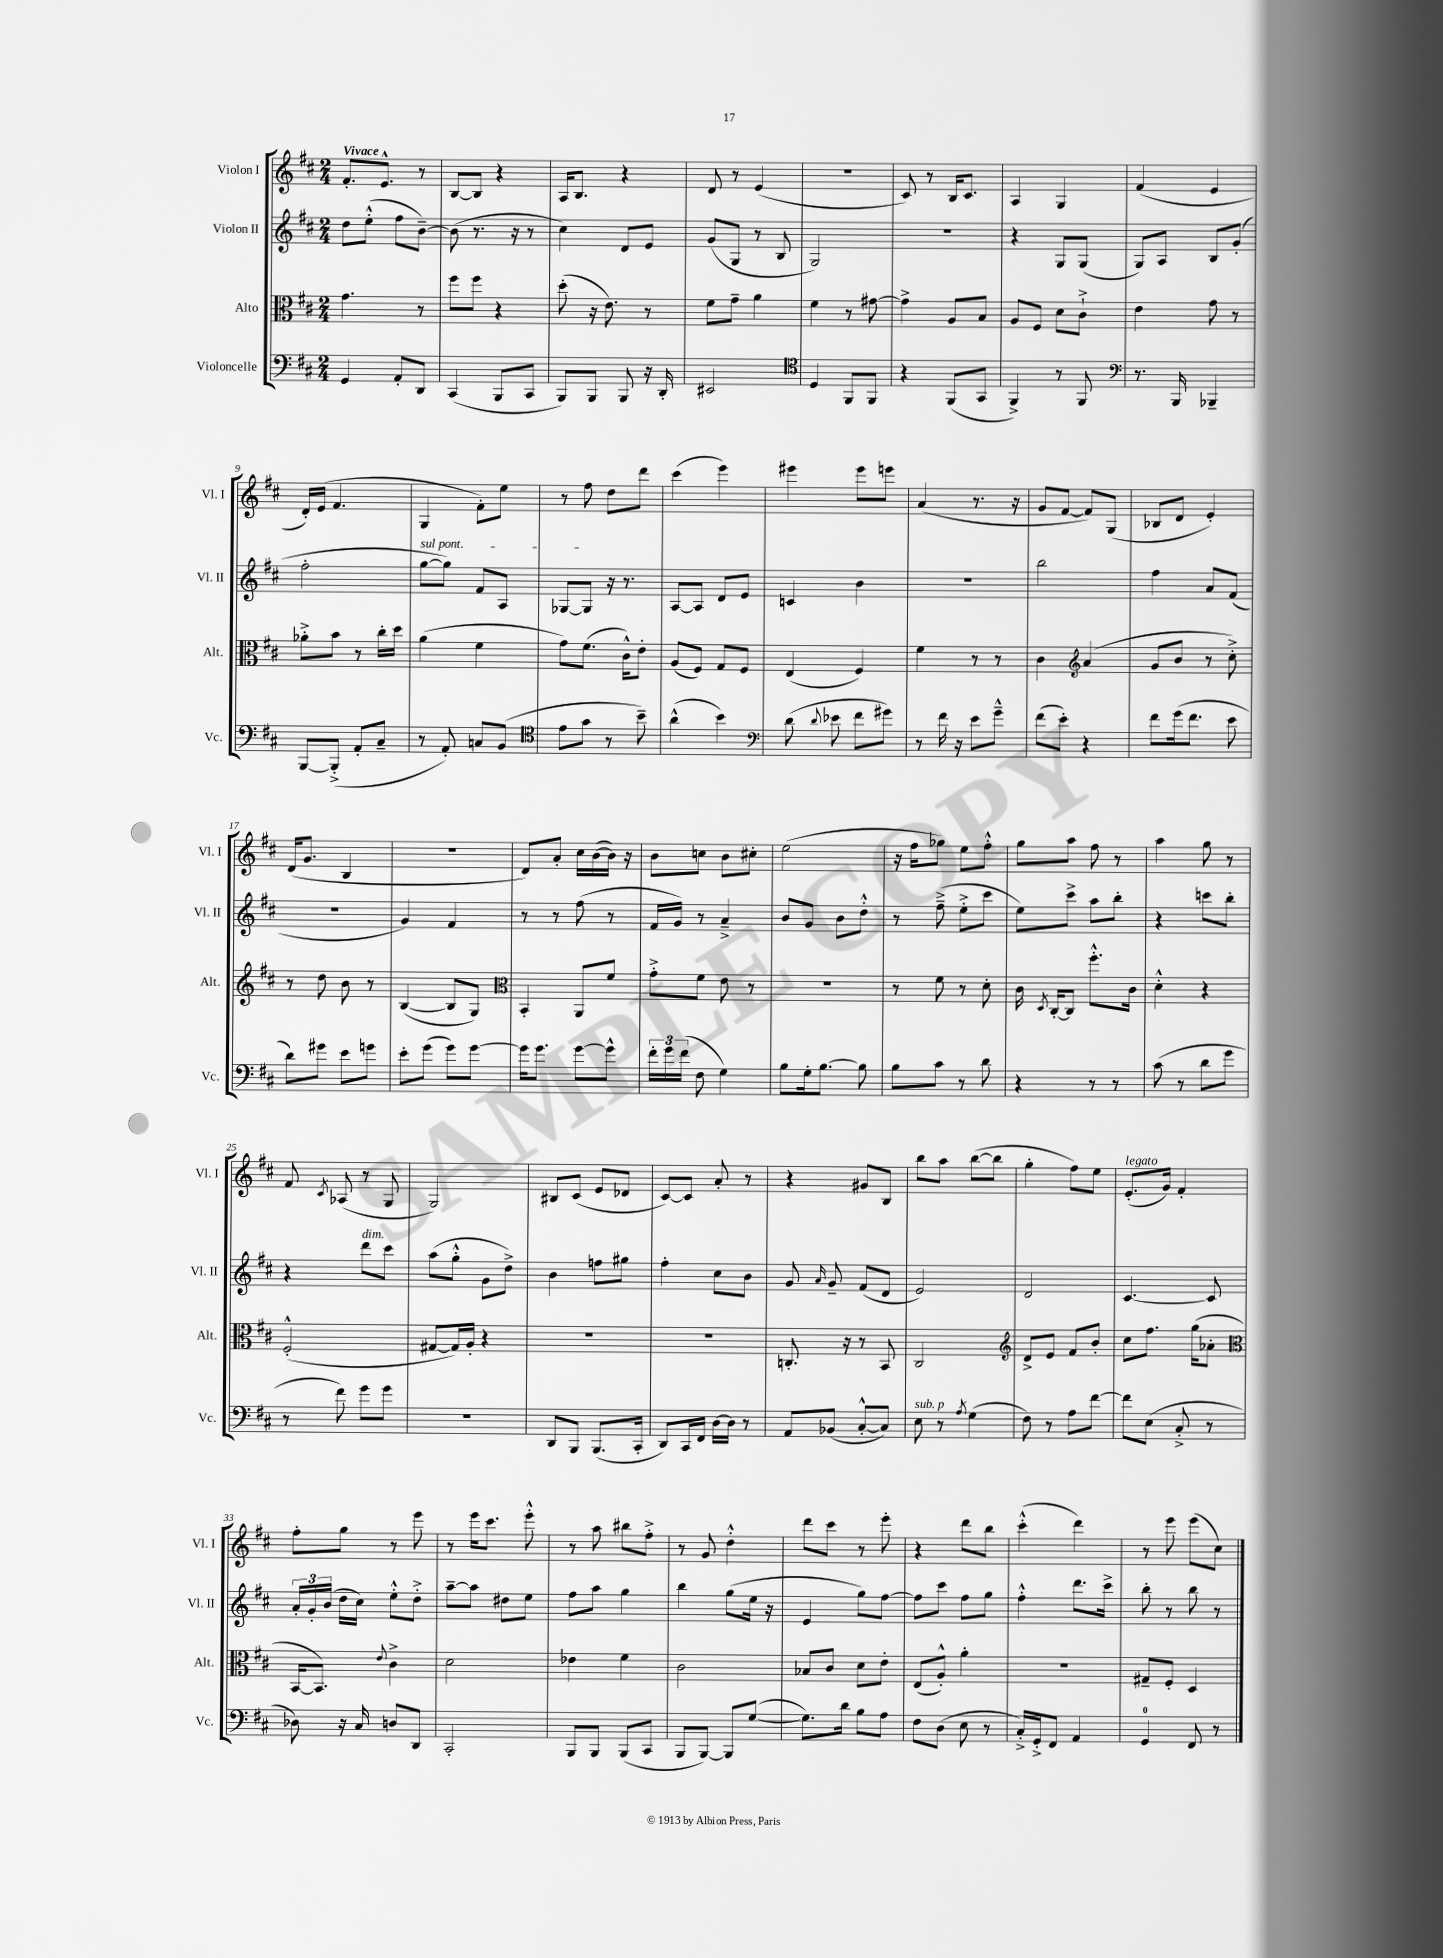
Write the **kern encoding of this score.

**kern	**kern	**kern	**kern
*part4	*part3	*part2	*part1
*staff4	*staff3	*staff2	*staff1
*I"Violoncelle	*I"Alto	*I"Violon II	*I"Violon I
*I'Vc.	*I'Alt.	*I'Vl. II	*I'Vl. I
*clefF4	*clefC3	*clefG2	*clefG2
*k[f#c#]	*k[f#c#]	*k[f#c#]	*k[f#c#]
*M2/4	*M2/4	*M2/4	*M2/4
=1	=1	=1	=1
!	!	!	!LO:TX:a:B:t=Vivace
4GG/	4.g\	8dd\L	8.f#'/L
.	.	(8ee'^^\J	.
.	.	.	8.e^^/J
8AA'/L	.	8ff#\L	.
8DD/J	8r	[8b~\J)	8r
=2	=2	=2	=2
(4CC#/	8ff#\L	(8b\]	[8B/L
.	8ff#\J	8.r	8B/J]
8BBB/L	4r	.	4r
.	.	16r	.
8CC#/J	.	8r	.
=3	=3	=3	=3
8BBB/L)	(8dd'\	4cc#\)	16A/KL
.	.	.	8.B/J
8BBB/J	16r	.	.
.	8.e\)	.	.
8BBB/	.	8d/L	4r
16r	8r	8e/J	.
16DD'/	.	.	.
=4	=4	=4	=4
2EE#X/	8f#\L	(8g/L	8d/
.	8g~\J	8G/J	8r
.	4a\	8r	(4e/
.	.	8B/	.
=5	=5	=5	=5
*clefC4	*	*	*
4D/	4f#\	2G/)	2r
8FF#/L	8r	.	.
8FF#/J	[8g#X\	.	.
=6	=6	=6	=6
4r	4g#^\]	2r	8c#/)
.	.	.	8r
(8FF#/L	8A/L	.	16B/KL
.	.	.	8.c#/J
8GG/J	8B/J	.	.
=7	=7	=7	=7
4FF#^/)	8A/L	4r	4A/
.	8F#/J	.	.
8r	8d\L	8G/L	4G/
8FF#/	8c#`^\J	(8G/J	.
=8	=8	=8	=8
*clefF4	*	*	*
8.r	4e\	8G/L)	(4f#/
.	.	8A/J	.
16BBB/	.	.	.
4BBB-X~/	8g\	8B/L	4e/
.	8r	(8g'/J	.
!!LO:LB:g=z
=9	=9	=9	=9
[8BBB/L	8a-X'^\L	2ff#'\	16d'/LL)
.	.	.	(16e/JJ
(8BBB'^/J]	8b\J	.	4.f#/
8AA'/L	8r	.	.
8C#~/J	16cc#'\LL	.	.
.	16dd\JJ	.	.
=10	=10	=10	=10
!	!	!LO:TX:a:i:t=sul pont.	!
8r	(4a\	[8gg\L	4G/
8AA'/)	.	8gg\J])	.
8Cn/L	4f#\	8f#/L	8f#'\L)
(8BB/J	.	8A/J	8ee\J
=11	=11	=11	=11
*clefC4	*	*	*
8e\L	8g\L)	[8G-X/L	8r
8g\J	(8.f#\J	8G-/J]	8ff#\
8r	.	16r	8dd\L
.	16c#^^\KL)	8.r	.
8b~\)	8e'\J	.	8ddd\J
=12	=12	=12	=12
(4a^^\	(8A/L	[8A/L	(4ccc#\
.	8F#/J)	8A/J]	.
4b\)	8G/L	8d/L	4eee\)
.	8F#/J	8e/J	.
=13	=13	=13	=13
*clefF4	*	*	*
(8d\	(4E/	4cn/	4eee#X\
8qqd/	.	.	.
8e-X\	.	.	.
8f#\L	4F#/)	4b\	8eee#\L
8g#X\J)	.	.	8eeen\J
=14	=14	=14	=14
8r	4f#\	2r	(4a/
16f#\	.	.	.
16r	.	.	.
8e\L	8r	.	8.r
8g~^^\J	8r	.	.
.	.	.	16r
=15	=15	=15	=15
(8f#\L	4c#\	2bb\	8g/L
8e'\J)	.	.	[8f#/J
*	*clefG2	*	*
4r	(4a/	.	8f#/L])
.	.	.	(8G/J
=16	=16	=16	=16
8f#\L	8g/L	4ff#\	8B-X/L
(16g\k	8b/J	.	8d/J
8.f#\J	.	.	.
.	8r	8a/L	4e'/)
8e\	8cc#'^\)	(8f#/J	.
!!LO:LB:g=z
=17	=17	=17	=17
8d\L)	8r	2r	(16d/KL
.	.	.	8.g/J
8g#X\J	8dd\	.	.
8e\L	8b\	.	4B/
8gn\J	8r	.	.
=18	=18	=18	=18
8e'\L	([4B/	4g/)	2r
(8g\J	.	.	.
8g\L)	8B/L]	4f#/	.
[8g\J	8G/J)	.	.
=19	=19	=19	=19
*	*clefC3	*	*
16g\KL]	4BB'/	8r	8d/L)
8.g\J	.	.	.
.	.	8r	8a'/J
[8g\L	8AA/L	(8ff#\	16cc#\LL
.	.	.	([16b\
8g^^\J]	8f#/J	8r	16b\JJ])
.	.	.	16r
=20	=20	=20	=20
24f#'\LL	8g'^\L	16f#/LL	8b\L
24g\	.	.	.
.	.	16g/JJ)	.
(24f#\JJ	.	.	.
8F#\	8f#\J	8r	8ccn\J
4G\)	8e\	4a~^/	8b\L
.	8r	.	8cc#X'\J
=21	=21	=21	=21
8B\L	2r	8b/L	(2ee\
16G'\k	.	8g/J	.
[8.B\J	.	.	.
.	.	8b\L	.
8B\]	.	8dd'^^\J	.
=22	=22	=22	=22
8B\L	8r	8r	16r
.	.	.	16ff#\KL
8c#\J	8f#\	(8ff#~^\	8gg-X\J)
8r	8r	8ee'^\L	8ee\L
8d\	8d'\	8ccc#\J	8ff#'^^\J
=23	=23	=23	=23
4r	16c#\	8ee\L)	8gg\L
.	8qD/	.	.
.	[16C#'/KL	.	.
.	8C#/J]	8ccc#^\J	8aa\J
8r	8.ff#'^^\L	8aa\L	8ff#\
8r	.	8bb'\J	8r
.	16c#\Jk	.	.
=24	=24	=24	=24
(8c#\	4d'^^\	4r	4aa\
8r	.	.	.
8d\L	4r	8cccn\L	8gg\
8g\J	.	8bb'\J	8r
!!LO:LB:g=z
=25	=25	=25	=25
8r	(2F#'^^/	4r	8f#/
.	.	.	8qc#/
8f#\)	.	.	(8A-X/
!	!	!LO:TX:a:i:t=dim.	!
8g\L	.	8ddd\L	8r
8g\J	.	8ccc#\J	8G/
=26	=26	=26	=26
2r	[8G#X/L	(8aa\L	2G/)
.	16G#/L])	8gg'^^\J	.
.	16A'/JJ	.	.
.	4r	8g\L	.
.	.	8dd^\J)	.
=27	=27	=27	=27
8DD/L	2r	4b\	8B#X/L
8BBB/J	.	.	(8c#/J
(8.BBB/L	.	8ffn\L	8e/L
.	.	8gg#X\J	8d-X/J
16CC#'/Jk	.	.	.
=28	=28	=28	=28
8DD/L)	2r	4ff#'\	[8c#/L)
16CC#/L	.	.	8c#/J]
16FF#/JJ	.	.	.
[16D\LL	.	8cc#\L	8a'/
16D\JJ]	.	.	.
8r	.	8b\J	8r
=29	=29	=29	=29
8AA/L	8.Cn'/	8g/	4r
.	.	16qqa/	.
(8BB-X/J	.	8g~/	.
.	16r	.	.
[8C#'^^/L	8r	(8f#/L	8g#X/L
8C#/J])	8BB/	8d/J	8B/J
=30	=30	=30	=30
!LO:TX:a:i:t=sub. p	!	!	!
8E\	2C#/	2e/)	8bb\L
8r	.	.	8aa\J
8qA/	.	.	.
(4G\	.	.	([8bb\L
.	.	.	8bb\J]
=31	=31	=31	=31
*	*clefG2	*	*
8F#\)	8d^/L	2d/	4gg'\
8r	8e/J	.	.
8A\L	8f#/L	.	8ff#\L)
[8f#\J	8b'/J	.	8ee\J
=32	=32	=32	=32
!	!	!	!LO:TX:a:i:t=legato
8f#\L]	8cc#\L	[4.c#/	(8.e'/L
(8E\J	8.ff#\J	.	.
.	.	.	16g/Jk)
8C#'^/	.	.	4f#'/
.	(16gg\KL	.	.
8r	8a-X'\J	8c#/]	.
!!LO:LB:g=z
=33	=33	=33	=33
*	*clefC3	*	*
8D-X\)	[16BB/KL	24a'/LL	8ff#'\L
.	.	24g'/	.
.	8.BB/J])	.	.
.	.	(24b/JJ	.
16r	.	16dd\LL	8gg\J
16C#/	.	16cc#\JJ)	.
.	8qqe/	.	.
8Dn/L	4c#^\	8ee'^^\L	8r
8DD/J	.	8dd'^\J	8eee\
=34	=34	=34	=34
2CC#'/	2d\	[8aa~\L	8r
.	.	8aa\J]	16eee\KL
.	.	.	8.ccc#\J
.	.	8dd#X\L	.
.	.	8ee\J	8eee'^^\
=35	=35	=35	=35
8BBB/L	4e-X\	8ff#\L	8r
8BBB/J	.	8aa\J	8aa\
(8BBB/L	4f#\	4gg\	8bb#X\L
8CC#/J	.	.	8ff#'^\J
=36	=36	=36	=36
8BBB/L	2c#\	4bb\	8r
[8BBB/J)	.	.	8g/
8BBB/L]	.	(8gg\L	4dd'^^\
([8G/J	.	16ee\Jk	.
.	.	16r	.
=37	=37	=37	=37
8.G\L])	8B-X/L	4e/	8ddd\L
.	8c#/J	.	8ccc#\J
16d\Jk	.	.	.
8B\L	8d\L	8gg\L)	8r
8A\J	8e'\J	[8ff#\J	8eee'\
=38	=38	=38	=38
8F#\L	(8E/L	8ff#\L]	4r
(8D\J	8A'^^/J)	8ccc#\J	.
8E\	4a'\	8ff#\L	8ddd\L
8r	.	8gg\J	8bb\J
=39	=39	=39	=39
16C#'^/LL)	2r	4ff#'^^\	(4ccc#'^^\
16GG'^/J	.	.	.
8FF#/J	.	.	.
4AA/	.	8.ddd\L	4ddd\)
.	.	16ccc#^\Jk	.
=40	=40	=40	=40
4GG/	8G#X~/L	8bb'\	8r
.	8F#'/J	8r	8eee\
8FF#/	4D/	8bb\	(8eee\L
8r	.	8r	8cc#\J)
==	==	==	==
*-	*-	*-	*-
